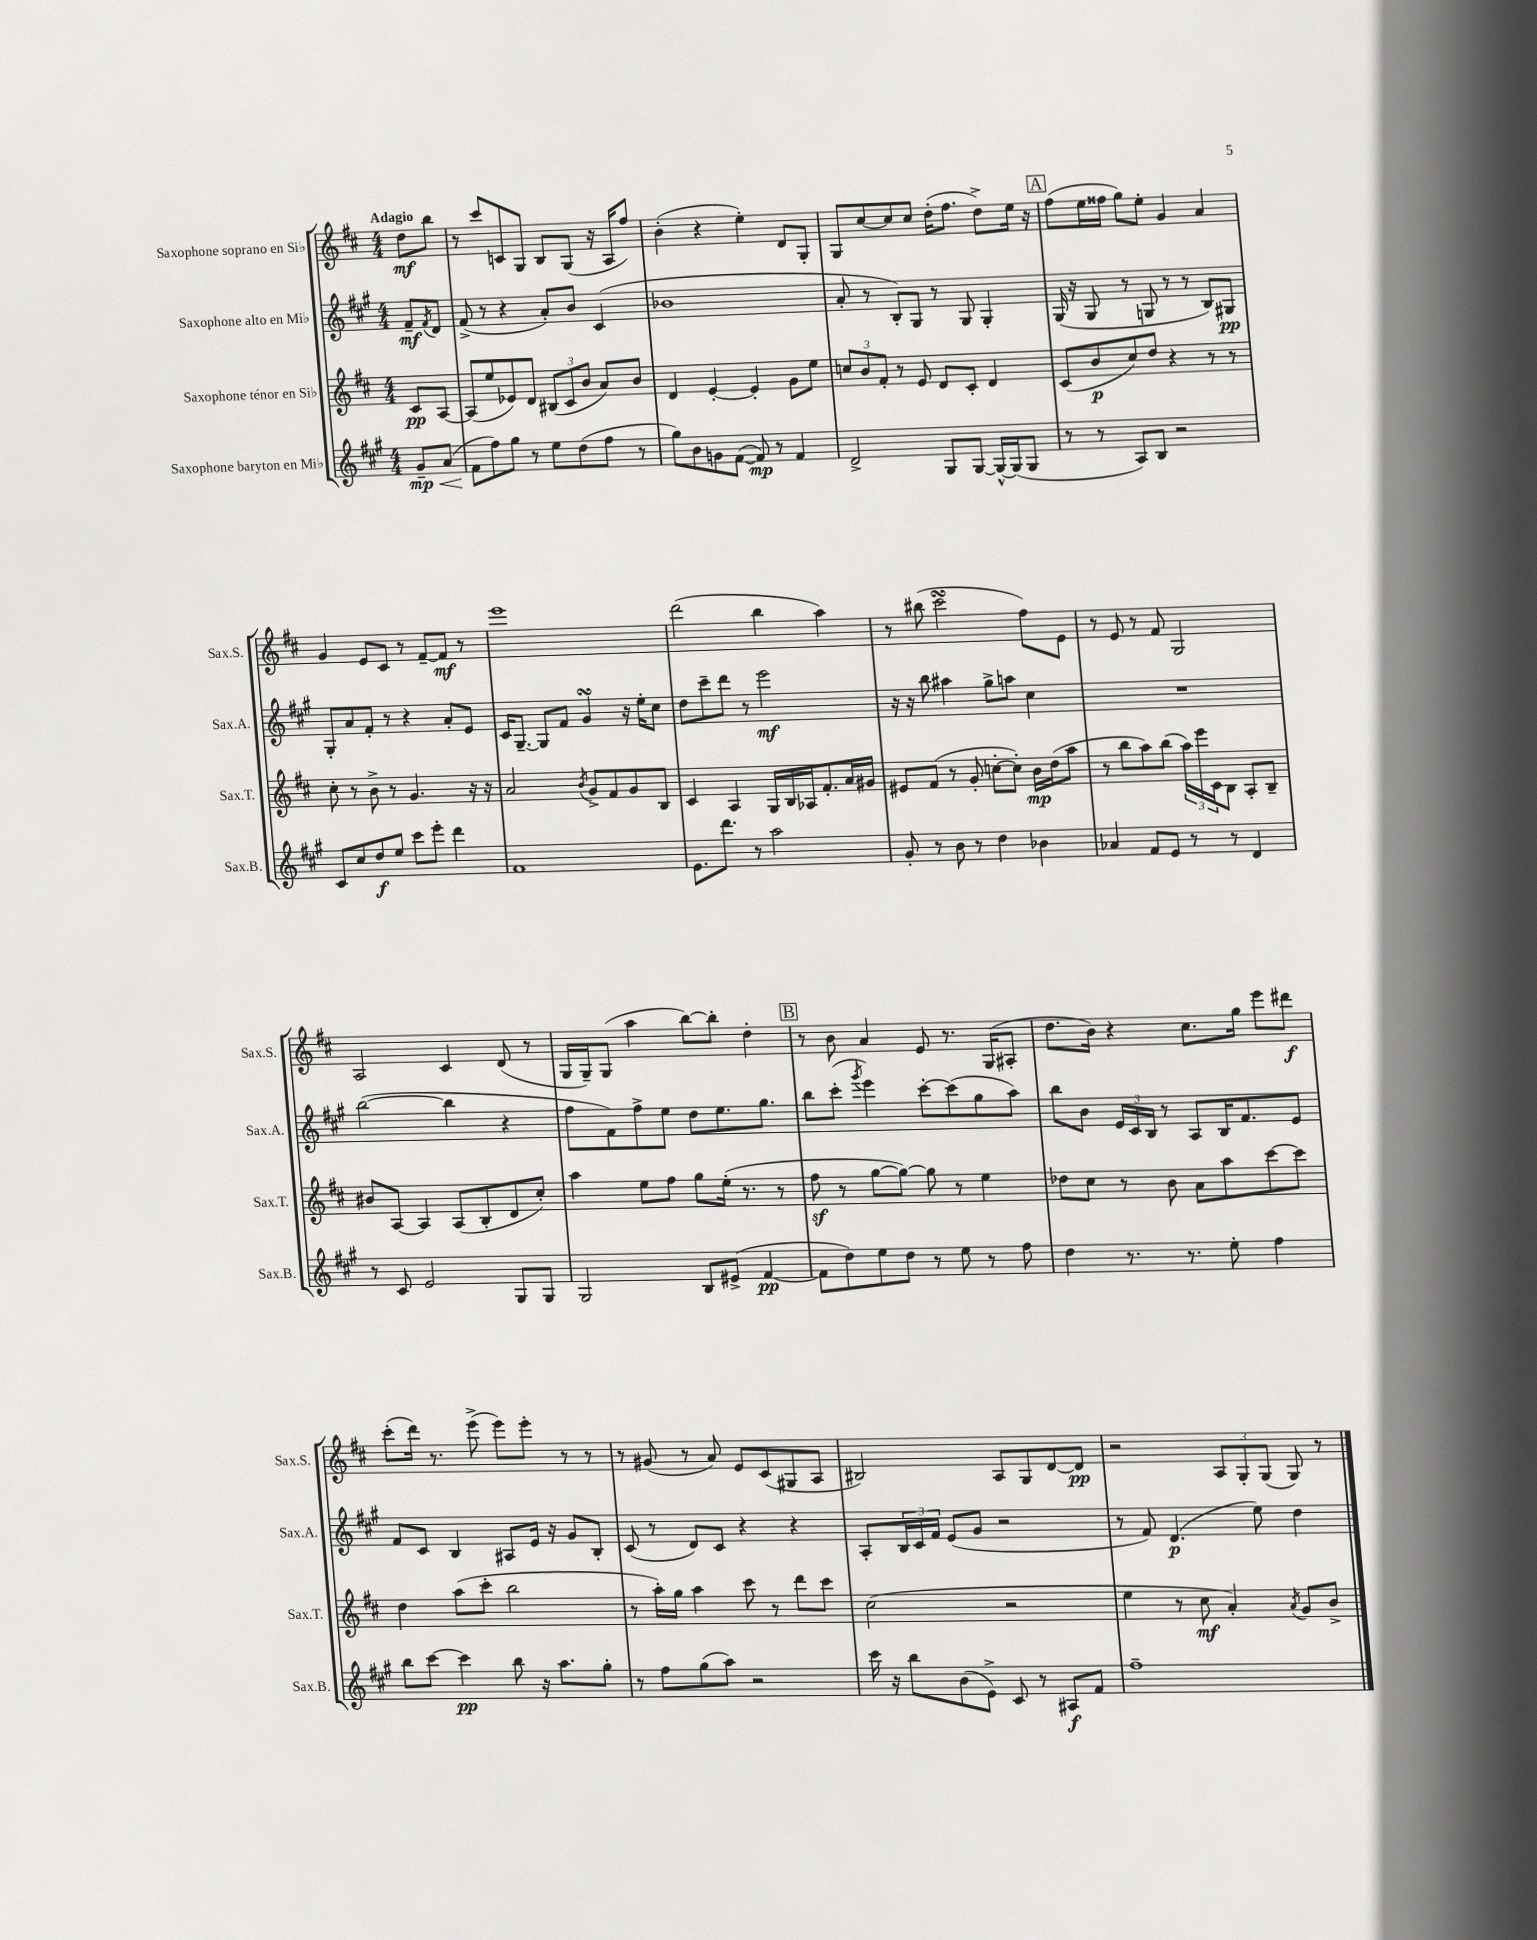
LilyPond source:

<<
\new StaffGroup <<
\new Staff = "s0" \with { instrumentName = "Saxophone soprano en Sib" shortInstrumentName = "Sax.S." } {
    \clef treble \key d \major \numericTimeSignature \time 4/4 \partial 4 \tempo "Adagio"
    d''8\mf b''8 |
    r8 cis'''8 c'8 g8 b8 g8( r16 a16 fis''8) |
    b'4-.( r4 e''4-.) d'8 g8-. |
    g8 cis''8~ cis''8 cis''8 d''16-.( fis''8. d''8->) e''16 r16 |
    \mark \markup { \box "A" } fis''8( e''16 fisis''16 g''8) e''8-. g'4 a'4 |
    g'4 e'8 cis'8 r8 fis'8~-- fis'8\mf r8 |
    e'''1 |
    d'''2( b''4 a''4) |
    r8 bis''8( cis'''2\turn fis''8) e'8 |
    r8 e'8 r8 fis'8 g2 |
    a2 cis'4 d'8( r8 |
    g16 g16--) g8( a''4 b''8~) b''8-. d''4-. |
    \mark \markup { \box "B" } r8 b'8 a'4 e'8 r8. g16( ais8-. |
    d''8. b'16) r4 cis''8. g''16 e'''8 dis'''8\f |
    cis'''8-.( d'''16) r8. e'''8->( e'''8) e'''8-. r8 r8 |
    r8 gis'8( r8 a'8) e'8 cis'8( gis8 a8 |
    bis2) a8 g8 d'8~ d'8\pp |
    r2 \tuplet 3/2 { a8 g8-. g8( } g8) r8 \bar "|." |
}
\new Staff = "s1" \with { instrumentName = "Saxophone alto en Mib" shortInstrumentName = "Sax.A." } {
    \clef treble \key a \major \numericTimeSignature \time 4/4 \partial 4
    fis'8--\mf \acciaccatura { fis'8 } d'8 |
    fis'8->( r8 r4 a'8-.) b'8 cis'4( |
    bes'1 |
    a'8-. r8 b8-.) gis8 r8 gis8 gis4-. |
    \mark \markup { \box "A" } gis16( r16 gis8 r8 g8 r8 r8 b8) gis8\pp |
    gis8-. a'8 fis'8-. r8 r4 a'8-. e'8 |
    cis'16 gis8.~-- gis8 fis'8 gis'4\turn r16 e''16-. cis''8 |
    d''8 cis'''8-- d'''8 r8 e'''2\mf |
    r16 r16 b''8 ais''4 gis''8-> a''8 cis''4 |
    R1 |
    b''2~( b''4 r4 |
    fis''8 fis'8) fis''8-> e''8 d''8 e''8. gis''8. |
    \mark \markup { \box "B" } b''8 cis'''8-.( \acciaccatura { gis'''8 } e'''4) cis'''8~-. cis'''8( gis''8 a''8) |
    b''8 b'8 \tuplet 3/2 { e'16 cis'16 b16 } r8 a8 b16 fis'8. e'8 |
    fis'8 cis'8 b4 ais8 e'16 r16 gis'8 b8-. |
    cis'8( r8 d'8) cis'8 r4 r4 |
    a8-. \tuplet 3/2 { b16 cis'16 fis'16 } e'8( gis'8 r2 |
    r8 fis'8) d'4.\p( e''8) d''4 \bar "|." |
}
\new Staff = "s2" \with { instrumentName = "Saxophone ténor en Sib" shortInstrumentName = "Sax.T." } {
    \clef treble \key d \major \numericTimeSignature \time 4/4 \partial 4
    cis'8\pp a8~ |
    a8( e''8 ees'8) d'8 \tuplet 3/2 { bis8( cis'8 b'8 } a'8) b'8 |
    d'4 e'4~-. e'4-. g'8 e''8 |
    \tuplet 3/2 { c''8 b'8 fis'8-. } r8 e'8 d'8 cis'8-. d'4 |
    \mark \markup { \box "A" } cis'8( b'8\p cis''8) d''8 r4 r8 r8 |
    cis''8-. r8 b'8-> r8 g'4. r16 r16 |
    a'2 \acciaccatura { b'8 } g'8-> fis'8 g'8 b8 |
    cis'4 a4 g16 b16 aes16 fis'8.-. a'16 gis'16 |
    eis'8 fis'8( r8 g'8-. c''8~-. c''8-.) b'16\mp d''16( a''8 |
    r8 b''8 a''8) b''8( \tuplet 3/2 { a''16) e'''16 cis'16 } b8 a8-. b8-- |
    bis'8 a8~ a4 a8( b8-. d'8 cis''8-.) |
    a''4 e''8 fis''8 g''8 e''16-.( r8. r8 |
    \mark \markup { \box "B" } fis''8\sf r8 g''8~ g''8~) g''8 r8 e''4 |
    des''8 cis''8 r8 b'8 a'8 a''8 cis'''8~ cis'''8 |
    d''4 a''8( cis'''8-. b''2 |
    r8 a''16-.) g''16 a''4 cis'''8 r8 d'''8 cis'''8 |
    cis''2( r2 |
    e''4 r8 cis''8\mf a'4-.) \acciaccatura { a'8 } g'8 b'8-> \bar "|." |
}
\new Staff = "s3" \with { instrumentName = "Saxophone baryton en Mib" shortInstrumentName = "Sax.B." } {
    \clef treble \key a \major \numericTimeSignature \time 4/4 \partial 4
    gis'8--\mp\< a'8( |
    fis'8\! fis''8) gis''8 r8 e''8 d''8( fis''8 r8 |
    gis''8) b'8 g'8 fis'8~( fis'8\mp) r8 fis'4 |
    d'2-> gis8 gis8~ gis16~-^ gis16( gis8 |
    \mark \markup { \box "A" } r8 r8 a8) b8 r2 |
    cis'8 cis''8 d''8\f e''8 cis'''8 e'''8-. d'''4 |
    fis'1 |
    e'8. d'''8. r8 a''2 |
    gis'8-. r8 b'8 r8 d''4 bes'4 |
    aes'4 fis'8 e'8 r8 r8 d'4 |
    r8 cis'8 e'2 gis8 gis8 |
    gis2 b8 eis'8->( fis'4~\pp |
    \mark \markup { \box "B" } fis'8 d''8) e''8 d''8 r8 e''8 r8 fis''8 |
    d''4 r8. r8. e''8-. fis''4 |
    b''8 cis'''8~ cis'''4\pp b''8 r16 a''8. gis''8-. |
    r8 fis''8 gis''8( a''8) r2 |
    cis'''16 r16 b''8 b'8( e'8->) cis'8 r8 ais8\f fis'8 |
    fis''1-- \bar "|." |
}
>>
>>
\layout { \context { \Score \remove "Bar_number_engraver" } }
